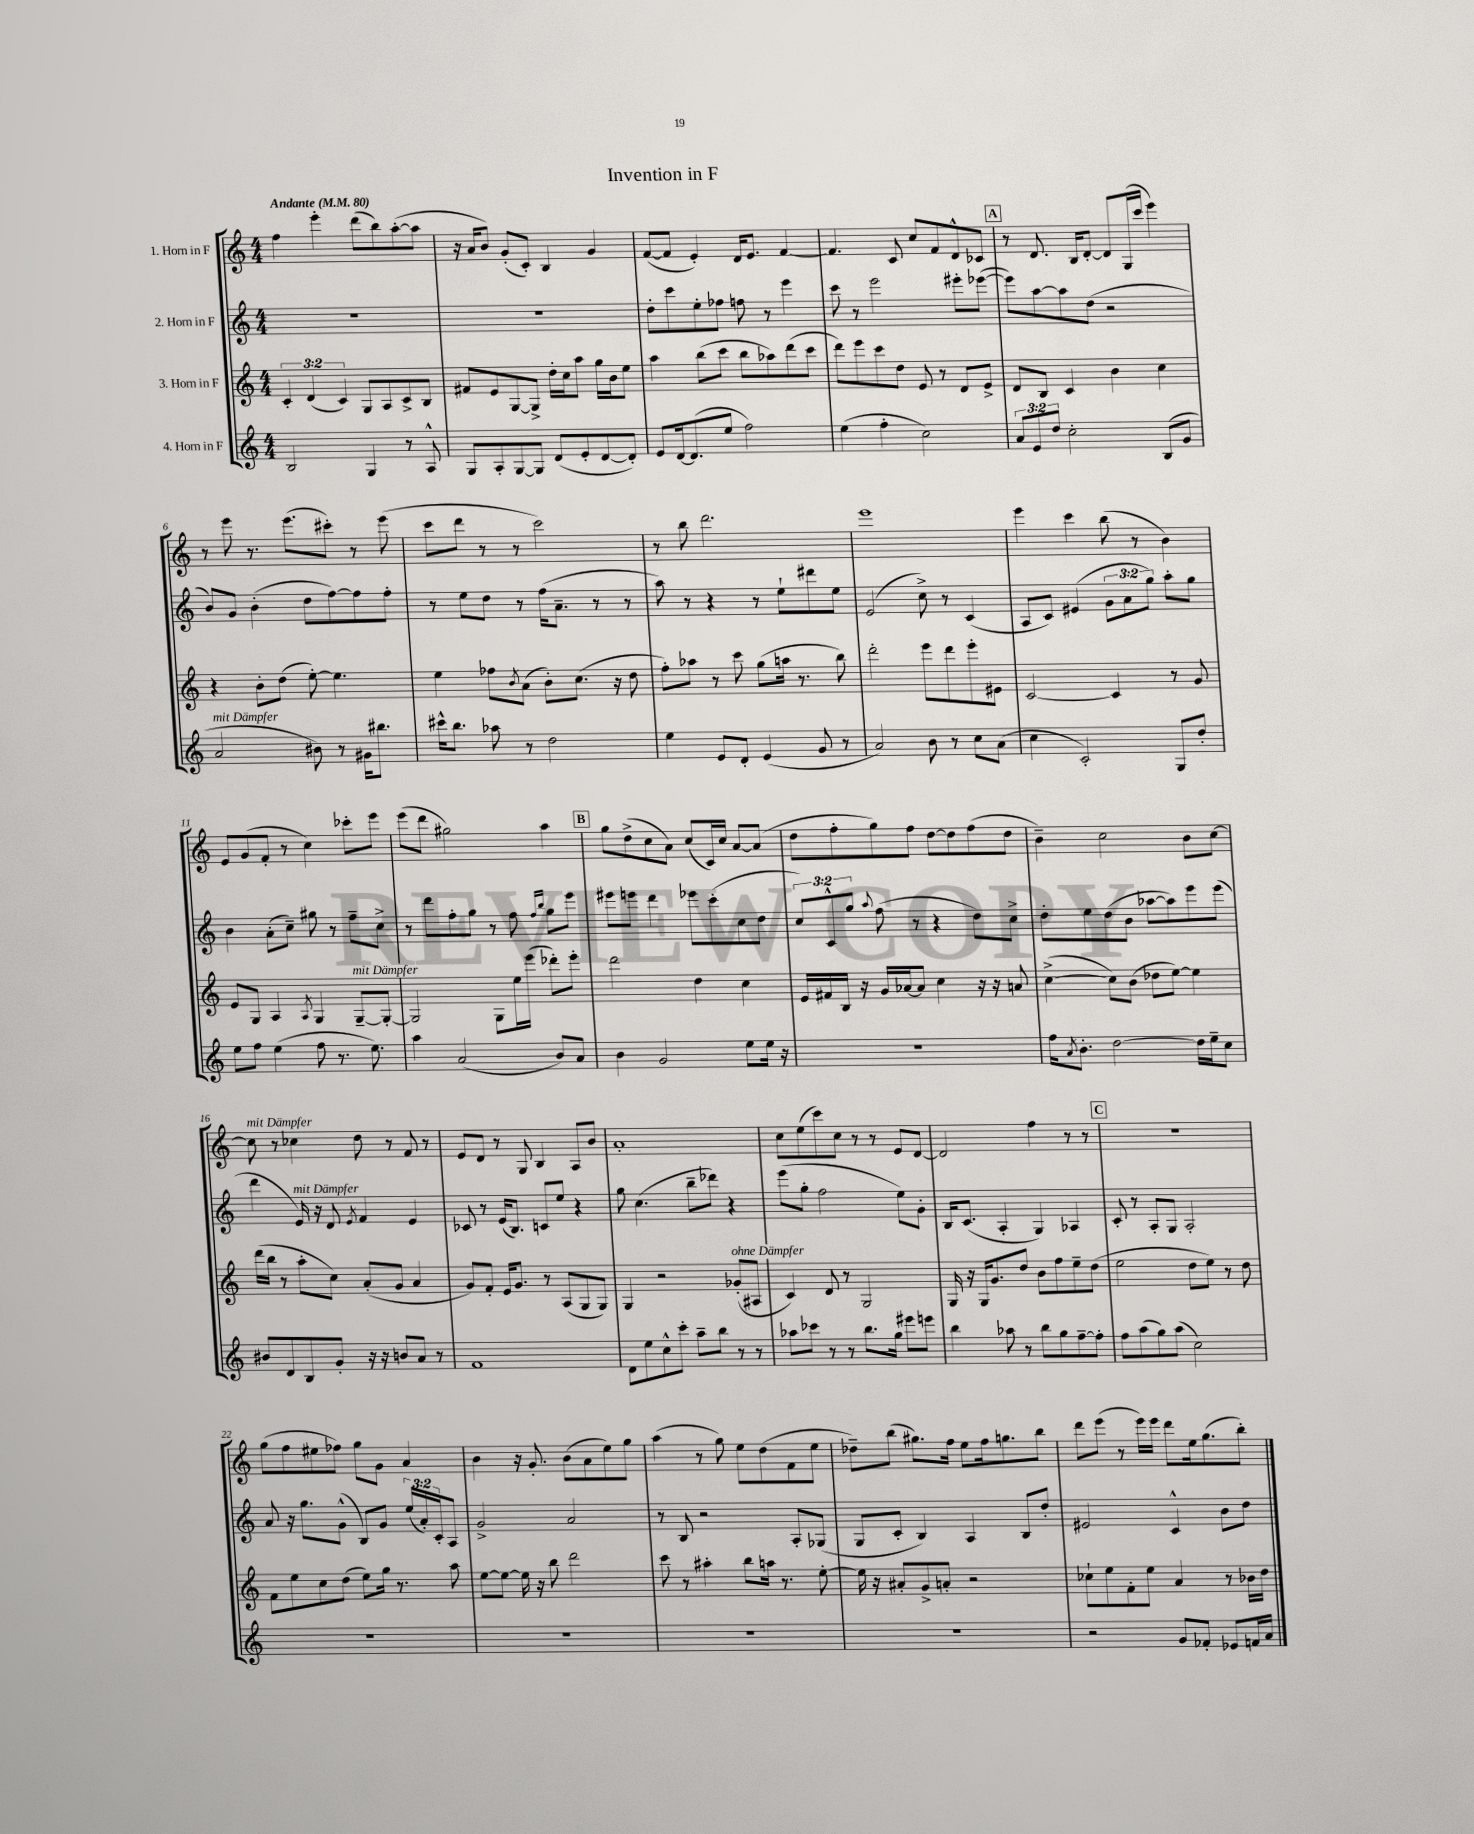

**kern	**kern	**kern	**kern
*staff4	*staff3	*staff2	*staff1
*clefG2	*clefG2	*clefG2	*clefG2
*k[]	*k[]	*k[]	*k[]
*M4/4	*M4/4	*M4/4	*M4/4
*MM80	*MM80	*MM80	*MM80
2B	6c'	1r	4ff
.	(6d	.	.
.	.	.	4eee'
.	6c)	.	.
4G	8G	.	(8ddd
.	8A	.	8bb)
8r	8c^	.	([8aa'
8A^^	8B	.	8aa]
=	=	=	=
8G	8f#	1r	16r
.	.	.	16a
8A'	8e	.	8b)
[8G	[8G	.	(8g'
8G]	8G^]	.	8c')
(8d	16dd'	.	4B
.	16cc	.	.
8e'	8aa	.	.
[8d	16gg	.	4g
.	16b	.	.
8d'])	8ee	.	.
=	=	=	=
8e	4aa	8dd'	([8f
[16d	.	8ccc	8f]
(8.d]	.	.	.
.	(8bb	8ee'	4e')
8ee	8ccc	8ff-	.
2ff)	8bb	8ff	16d
.	.	.	8.e
.	8aa-)	8r	.
.	(8ddd	4eee	[4f
.	8ccc	.	.
=	=	=	=
(4ee	8ddd)	8ccc	4.f]
.	8eee	8r	.
4ff'	8ccc	2eee	.
.	8dd	.	8c
2cc)	8e	.	8cc
.	8r	.	8f
.	8d	8eee#'	8d^^
.	8e^	([8eee-	8c-
=	=	=	=
12a	8d	8eee-])	8r
12e	.	.	.
.	8B	[8aa	8.d
12dd	.	.	.
2cc'	4c	8aa]	.
.	.	.	16B
.	.	(8dd	[8d'
.	4b	2r	8d]
.	.	.	(16G
.	.	.	16ccc
(8B	4cc	.	4eee)
8g	.	.	.
=	=	=	=
2a	4r	8b)	8r
.	.	8g	8eee
.	8b'	(4b'	8.r
.	(8dd	.	.
.	.	.	(8.eee
8b#)	[8ee')	8dd	.
8r	4.ee]	[8ff)	8ccc#')
16g#	.	8ff]	8r
8.bb#	.	.	.
.	.	8ff'	(8eee
=	=	=	=
16ccc#^^	4ee	8r	8ccc
8.bb	.	.	.
.	.	8ee	8ddd
8aa-	8ff-	8dd	8r
.	8qb	.	.
8r	(8a	8r	8r
2dd	8b')	(16ff	2ccc)
.	.	8.a~	.
.	(8.cc	.	.
.	.	8r	.
.	16r	.	.
.	8dd	8r	.
=	=	=	=
4ee	8ff')	8aa)	8r
.	8aa-	8r	8bb
8e	8r	4r	2.ddd
8d'	8ccc	.	.
(4e	(8gg	8r	.
.	16aa	8ee`	.
.	8.r	.	.
8g	.	8ddd#	.
8r	8bb)	8ee	.
=	=	=	=
2a)	2ddd'	(2e	1eee
8b	8eee	8cc^)	.
8r	8ddd	8r	.
8cc	8eee'	(4c	.
(8a	8e#	.	.
=	=	=	=
4cc	[2c	8A	4eee
.	.	8c)	.
2c')	.	(4e#	4ccc
.	4c]	12g	(8bb
.	.	12a	.
.	.	.	8r
.	.	12gg)	.
8G	8r	8aa'	4b)
8dd'	8g	8gg	.
=	=	=	=
8ee	8e	4b	8e
8ff	8G	.	(8g
(4ee	4A	(8a'	8f'
.	.	8cc~)	8r
.	8qA	.	.
8ff	4G	8gg#	4cc)
8.r	.	8r	.
.	[8G~	8ff~	8ccc-'
8.ee)	.	.	.
.	8G'_	8cc^	8eee
=	=	=	=
4aa	2G]	8r	(8eee
.	.	8ddd	8ddd
(2a	.	8ff'	2gg#)
.	.	8gg	.
.	8G	8r	.
.	16ee	8ff	.
.	(16eee	.	.
.	.	16qqff	.
.	.	16qqbb	.
8b)	8ddd-')	8gg	4aa
8a	8eee'	8eee	.
=	=	=	=
4b	2ddd	8eee#	8gg
.	.	8eee	(8dd^
2g	.	4ddd	8cc
.	.	.	8a)
.	4dd	8eee-	(8cc
.	.	(8ccc'	16c)
.	.	.	16cc
8ee	4cc	8cc	[8a
16ee	.	8dd	(8a]
16r	.	.	.
=	=	=	=
1r	16e	12cc)	8dd
.	16f#	.	.
.	.	12c^^	.
.	16B	.	8ff'
.	.	12gg	.
.	16r	.	.
.	.	8qqaa	.
.	16g	(8ff	8gg)
.	[16a-	.	.
.	8a-]	8r	8ff
.	4cc	4r	[8dd
.	.	.	8dd]
.	16r	8dd)	(8ff
.	16r	.	.
.	8a	8cc^	8dd
=	=	=	=
16ff	([4cc^	8dd'	4b~)
8qa	.	.	.
8.b'	.	.	.
.	.	8ee	.
[2dd	8cc])	(8dd	2cc
.	(8b	8b	.
.	8dd-	[8aa-	.
.	[8ee)	8aa-])	.
16dd]	4ee]	8eee	8b
16ee~	.	.	.
8cc	.	(8eee	[8cc
=	=	=	=
8b#	(16ddd	4ddd	8cc]
.	16bb	.	.
8d	8r	.	8r
8B	8aa'	16e)	4cc-
.	.	16r	.
8g'	8cc)	8d	.
.	.	8qe	.
16r	(8a'	4f	8dd
16r	.	.	.
8b	8g	.	8r
8a	4a	4e	8f
8r	.	.	8r
=	=	=	=
1f	8g)	8c-	8e
.	8f'	8r	8d
.	16e	(16e	8r
.	8.g	8.B)	.
.	.	.	8G
.	8r	8c	4B
.	(8A	8ee	.
.	8G	4r	8A
.	8G)	.	8b
=	=	=	=
8d	4G	8gg	1a'
8ee	.	(4.cc	.
8cc^^	2r	.	.
8ccc'	.	.	.
8aa~	.	8bb~	.
8bb	.	8ddd-)	.
8r	(8g-'	4r	.
8r	8A#	.	.
=	=	=	=
8aa-	4c)	(8eee	8cc
8ccc-	.	8gg'	(8ee
8r	8d	2ff	8ccc)
8r	8r	.	8cc
8.bb	2G	.	8r
.	.	.	8r
16gg	.	.	.
8eee#	.	8ee)	8e
8eee	.	8g'	[8d
=	=	=	=
4bb	16G	16B	2d]
.	16r	(8.c	.
.	16G	.	.
.	8.g	.	.
8aa-	.	4A'	.
8r	8dd	.	.
8bb	8b	4G)	4ff
8gg	8ff	.	.
[8ff~	8ee~	4A-	8r
8ff']	(8dd	.	8r
=	=	=	=
8ff	2ee	8c'	1r
(8aa	.	8r	.
8gg)	.	8A'	.
(8aa	.	8G	.
2cc)	8dd	2A'	.
.	8ee)	.	.
.	8r	.	.
.	8dd	.	.
=	=	=	=
1r	8f	8a	(8gg
.	8ee	16r	8ff
.	.	8.gg	.
.	8cc	.	8ee#
.	(8dd	(8g^^	8ff-)
.	8ee)	8B)	8gg
.	16gg	8g	8g
.	8.r	.	.
.	.	(24ee	4a
.	.	24a')	.
.	.	24c'	.
.	8aa	8A	.
=	=	=	=
1r	[8ee	2g^	4b
.	8ee_	.	.
.	16ee]	.	16r
.	16r	.	8.g'
.	8bb	.	.
.	2ddd	2a	(8b
.	.	.	8a
.	.	.	8ee)
.	.	.	8gg
=	=	=	=
1r	8ccc	8r	(4aa
.	8r	8B	.
.	4aa#'	2r	8r
.	.	.	8gg)
.	8bb	.	8ee
.	16aa	.	(8dd
.	8.r	.	.
.	.	8A'	8f
.	[8ee'	(8G-	8ee
=	=	=	=
1r	16ee]	8G	8dd-~)
.	16r	.	.
.	8a#'	8c'	(8bb
.	8g^	4B)	8.gg#)
.	8a'	.	.
.	.	.	16ff
.	2r	4A	8ee
.	.	.	16ff
.	.	.	8.gg
.	.	8B	.
.	.	8dd'	8bb
=	=	=	=
2r	8cc-`	2e#	8ddd
.	8ee	.	(8eee
.	8f'	.	8r
.	8ee	.	16eee)
.	.	.	16eee
8g	4a	4c^^	8ddd
8f-'	.	.	16ee
.	.	.	(8.gg
8e-	8r	8b	.
16f	16b-	8dd	8bb')
16a	16dd	.	.
==	==	==	==
*-	*-	*-	*-
